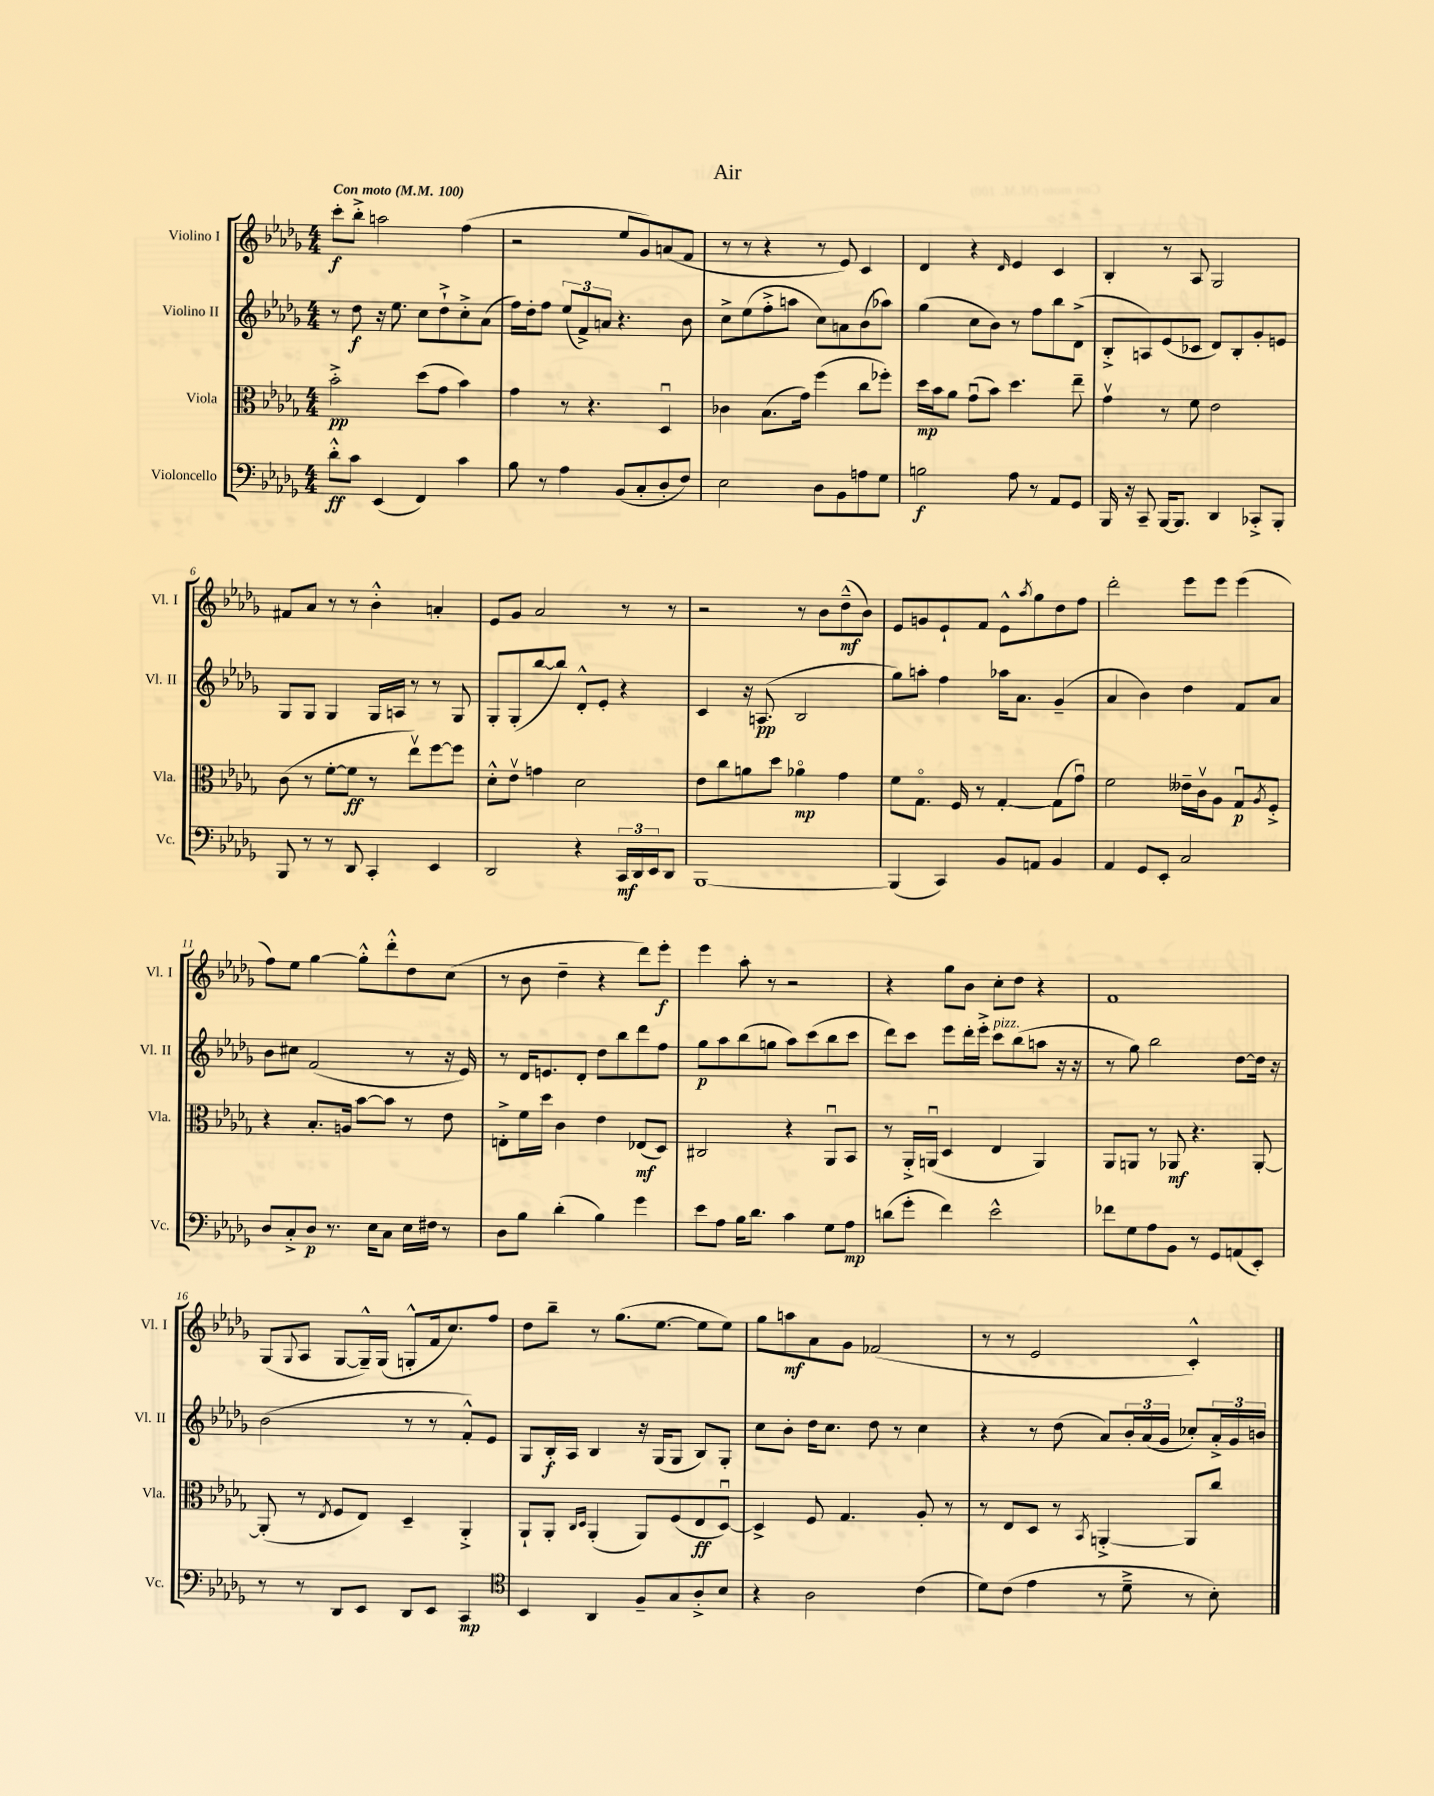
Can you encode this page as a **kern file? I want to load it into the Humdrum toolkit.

**kern	**dynam	**kern	**dynam	**kern	**dynam	**kern	**dynam
*part4	*part4	*part3	*part3	*part2	*part2	*part1	*part1
*staff4	*staff4	*staff3	*staff3	*staff2	*staff2	*staff1	*staff1
*I"Violoncello	*	*I"Viola	*	*I"Violino II	*	*I"Violino I	*
*I'Vc.	*	*I'Vla.	*	*I'Vl. II	*	*I'Vl. I	*
*clefF4	*	*clefC3	*	*clefG2	*	*clefG2	*
*k[b-e-a-d-g-]	*	*k[b-e-a-d-g-]	*	*k[b-e-a-d-g-]	*	*k[b-e-a-d-g-]	*
*M4/4	*	*M4/4	*	*M4/4	*	*M4/4	*
*MM100	*	*MM100	*	*MM100	*	*MM100	*
=1	=1	=1	=1	=1	=1	=1	=1
!	!	!	!	!	!	!LO:TX:a:B:t=Con moto	!
8d-'^^\L	ff	2b-'^\	pp	8r	.	8ccc'\L	f
8c\J	.	.	.	8dd-\	f	8bb-'^\J	.
(4EE-/	.	.	.	16r	.	2aan\	.
.	.	.	.	8.ee-\	.	.	.
4FF/)	.	(8dd-\L	.	8cc\L	.	.	.
.	.	8g-\J	.	8dd-`^\	.	.	.
4c\	.	4b-\)	.	8cc'^\	.	(4ff\	.
.	.	.	.	(8a-\J	.	.	.
=2	=2	=2	=2	=2	=2	=2	=2
8B-\	.	4g-\	.	16ff\LL)	.	2r	.
.	.	.	.	16dd-'\J	.	.	.
8r	.	.	.	8ff\J	.	.	.
4A-\	.	8r	.	(12ee-/L	.	.	.
.	.	.	.	12f^/)	.	.	.
.	.	4.r	.	.	.	.	.
.	.	.	.	12an/J	.	.	.
(8BB-/L	.	.	.	4.r	.	8ee-/L	.
8C'/	.	.	.	.	.	8g-/)	.
8D-'/	.	4D-u/	.	.	.	(8an/	.
8F/J)	.	.	.	8b-\	.	8f/J	.
=3	=3	=3	=3	=3	=3	=3	=3
2E-\	.	4c-X\	.	8cc^\L	.	8r	.
.	.	.	.	(8ee-\	.	8r	.
.	.	(8.B-\L	.	8ff'^\	.	4r	.
.	.	.	.	8aan\J	.	.	.
.	.	16g-\Jk)	.	.	.	.	.
8D-\L	.	(4ff\	.	8cc\L)	.	8r	.
8BB-\	.	.	.	8an\	.	8e-/)	.
8An\	.	8cc\L	.	(8b-\	.	4c/	.
8G-\J	.	8ff-X'\J)	.	8aa-X\J)	.	.	.
=4	=4	=4	=4	=4	=4	=4	=4
2Bn\	f	16dd-\LL	mp	(4gg-\	.	4d-/	.
.	.	16b-\J	.	.	.	.	.
.	.	8a-\J	.	.	.	.	.
.	.	(8g-u\L	.	8cc\L	.	4r	.
.	.	8b-\J)	.	8b-\J)	.	.	.
.	.	.	.	.	.	16qqd-/	.
8A-\	.	4.dd-\	.	8r	.	4e-/	.
8r	.	.	.	8ff\L	.	.	.
8AA-/L	.	.	.	8bb-\	.	4c/	.
8GG-/J	.	8ee-~\	.	(8d-^\J	.	.	.
=5	=5	=5	=5	=5	=5	=5	=5
16BBB-/	.	4g-v\	.	8B-'^/L	.	4B-'/	.
16r	.	.	.	.	.	.	.
8CC~/	.	.	.	8An/)	.	.	.
[16BBB-/KL	.	8r	.	(8e-/	.	8r	.
8.BBB-/J]	.	.	.	.	.	.	.
.	.	8f\	.	8c-X/J	.	8A-/	.
4DD-/	.	2e-\	.	8d-/L)	.	2G-/	.
.	.	.	.	8B-'/	.	.	.
8CC-X'^/L	.	.	.	8g-'/	.	.	.
8BBB-'/J	.	.	.	8en/J	.	.	.
!!LO:LB:g=z
=6	=6	=6	=6	=6	=6	=6	=6
8BBB-/	.	(8c\	.	8G-/L	.	8f#X/L	.
8r	.	8r	.	8G-/J	.	8a-/J	.
8r	.	[8f'\L	.	4G-/	.	8r	.
8DD-/	.	8f\J]	ff	.	.	8r	.
4CC'/	.	8r	.	16G-/LL	.	4b-'^^\	.
.	.	.	.	16An/JJ	.	.	.
.	.	8ee-v\L)	.	8r	.	.	.
4EE-/	.	[8ff\	.	8r	.	4an'/	.
.	.	8ff\J]	.	8G-/	.	.	.
=7	=7	=7	=7	=7	=7	=7	=7
2DD-/	.	8d-'^^\L	.	8G-'/L	.	8e-/L	.
.	.	8e-v\J	.	(8G-'/	.	8g-/J	.
.	.	4gn\	.	[8bb-/	.	2a-/	.
.	.	.	.	8bb-/J])	.	.	.
4r	.	2d-\	.	8d-'^^/L	.	.	.
.	.	.	.	8e-'/J	.	.	.
24CC/LL	mf	.	.	4r	.	8r	.
24DD-/	.	.	.	.	.	.	.
24EE-/J	.	.	.	.	.	.	.
8DD-/J	.	.	.	.	.	8r	.
=8	=8	=8	=8	=8	=8	=8	=8
[1BBB-	.	8e-\L	.	4c/	.	2r	.
.	.	8cc\	.	.	.	.	.
.	.	8an\	.	16r	.	.	.
.	.	.	.	(8.An/	pp	.	.
.	.	8dd-\J	.	.	.	.	.
.	.	4a-X\	mp	2B-/	.	8r	.
.	.	.	.	.	.	8b-\L	.
.	.	4g-\	.	.	.	(8dd-~^^\	mf
.	.	.	.	.	.	8b-\J)	.
=9	=9	=9	=9	=9	=9	=9	=9
(4BBB-/]	.	8f\L	.	8gg-\L)	.	8e-/L	.
.	.	8.G-\J	.	8aan'\J	.	8gn/	.
4CC/)	.	.	.	4ff\	.	8e-`/	.
.	.	16F/	.	.	.	.	.
.	.	8r	.	.	.	8f/J	.
8BB-/L	.	[4G-'/	.	16aa-X\KL	.	8e-^^\L	.
.	.	.	.	8.a-\J	.	.	.
.	.	.	.	.	.	8qaa-/	.
8AAn/J	.	.	.	.	.	8gg-\	.
4BB-/	.	(8G-\L]	.	(4g-~/	.	8dd-\	.
.	.	8g-u\J)	.	.	.	8ff\J	.
=10	=10	=10	=10	=10	=10	=10	=10
4AA-/	.	2f\	.	4a-/	.	2ddd-'\	.
8GG-/L	.	.	.	4b-\)	.	.	.
8EE-'/J	.	.	.	.	.	.	.
2C/	.	16e--X~\LL	.	4dd-\	.	8eee-\L	.
.	.	16cv\J	.	.	.	.	.
.	.	8A-\J	.	.	.	8eee-\J	.
.	.	8G-u/L	p	8f/L	.	(4eee-\	.
.	.	8qA-/	.	.	.	.	.
.	.	8F'^/J	.	8a-/J	.	.	.
!!LO:LB:g=z
=11	=11	=11	=11	=11	=11	=11	=11
8D-/L	.	4r	.	8b-\L	.	8ff\L)	.
8C'^/	.	.	.	8cc#X\J	.	8ee-\J	.
8D-/J	p	8.B-'/L	.	(2f/	.	[4gg-\	.
8.r	.	.	.	.	.	.	.
.	.	16An/Jk	.	.	.	.	.
.	.	[8b-\L	.	.	.	8gg-'^^\L]	.
16E-\KL	.	.	.	.	.	.	.
8C\J	.	8b-\J]	.	.	.	8ddd-'^^\	.
16E-\LL	.	8r	.	8r	.	8dd-\	.
16F#X\JJ	.	.	.	.	.	.	.
8r	.	8e-\	.	16r	.	(8cc\J	.
.	.	.	.	16e-/)	.	.	.
=12	=12	=12	=12	=12	=12	=12	=12
8D-\L	.	8En'^\L	.	8r	.	8r	.
8B-\J	.	16f\L	.	16d-/KL	.	8b-\	.
.	.	16dd-\JJ	.	8.en/	.	.	.
(4d-'\	.	4c\	.	.	.	4dd-~\	.
.	.	.	.	8d-'/J	.	.	.
4B-\)	.	4e-\	.	8dd-\L	.	4r	.
.	.	.	.	8bb-\	.	.	.
4g-\	.	(8E-X/L	mf	8ddd-\	.	8ddd-\L)	.
.	.	8D-/J)	.	8ff\J	.	8eee-'\J	f
=13	=13	=13	=13	=13	=13	=13	=13
8e-\L	.	2C#X/	.	8gg-\L	p	4eee-\	.
8A-\J	.	.	.	8aa-\	.	.	.
16B-\KL	.	.	.	(8bb-\	.	8aa-'\	.
8.d-\J	.	.	.	.	.	.	.
.	.	.	.	8ggn\J	.	8r	.
4c\	.	4r	.	8aa-\L)	.	2r	.
.	.	.	.	(8ccc\	.	.	.
8G-\L	.	8AA-u/L	.	8bb-\	.	.	.
8A-\J	mp	8BB-/J	.	8ccc\J	.	.	.
=14	=14	=14	=14	=14	=14	=14	=14
(8dn\L	.	8r	.	8ddd-\L)	.	4r	.
8g-'\J	.	16AA-'^/LL	.	8ccc\J	.	.	.
.	.	(16AAnu/JJ	.	.	.	.	.
4f\)	.	4D-/	.	8eee-\L	.	8gg-\L	.
.	.	.	.	16ddd-'\L	.	8b-\J	.
.	.	.	.	16eee-'^\JJ	.	.	.
!	!	!	!	!LO:TX:a:i:t=pizz.	!	!	!
2e-^^\	.	4E-/	.	8ccc\L	.	8cc'\L	.
.	.	.	.	(8bb-\	.	8dd-\J	.
.	.	4AA/)	.	8aan\J	.	4r	.
.	.	.	.	16r	.	.	.
.	.	.	.	16r	.	.	.
=15	=15	=15	=15	=15	=15	=15	=15
8f-X\L	.	8AA-/L	.	8r	.	1f	.
8G-\	.	8AAn/J	.	8gg-\)	.	.	.
8A-\	.	8r	.	2bb-\	.	.	.
8BB-\J	.	8AA-X/	mf	.	.	.	.
8r	.	4.r	.	.	.	.	.
8GG-/L	.	.	.	.	.	.	.
(8AAn/	.	.	.	[8dd-\L	.	.	.
8EE-'/J)	.	[8AA-'/	.	16dd-\Jk]	.	.	.
.	.	.	.	16r	.	.	.
!!LO:LB:g=z
=16	=16	=16	=16	=16	=16	=16	=16
8r	.	(8AA-'/]	.	(2b-\	.	(8G-/L	.
.	.	.	.	.	.	8qqG-/	.
8r	.	8r	.	.	.	8A-/J	.
.	.	8qE-/	.	.	.	.	.
8DD-/L	.	8F/L	.	.	.	[8G-/L	.
8EE-/J	.	8E-/J)	.	.	.	16G-~^^/L])	.
.	.	.	.	.	.	(16G-/JJ	.
8DD-/L	.	4D-~/	.	8r	.	8Gn'^^/L	.
8EE-/J	.	.	.	8r	.	16f/k	.
.	.	.	.	.	.	8.cc/)	.
4CC/	mp	4AA-'^/	.	8f'^^/L)	.	.	.
.	.	.	.	8e-/J	.	8ff/J	.
=17	=17	=17	=17	=17	=17	=17	=17
*clefC4	*	*	*	*	*	*	*
4BB-/	.	8AA-`/L	.	8G-/L	.	8dd-\L	.
.	.	8AA-'/J	.	16B-'/L	f	8bb-~\J	.
.	.	.	.	16A-/JJ	.	.	.
.	.	16qqC/LL	.	.	.	.	.
.	.	16qqD-/JJ	.	.	.	.	.
4AA-/	.	(4AA-'/	.	4B-/	.	8r	.
.	.	.	.	.	.	(8.gg-\L	.
8F~/L	.	8AA-/L)	.	16r	.	.	.
.	.	.	.	(16G-/KL	.	[8.ee-\J	.
8G-/	.	(8F/	.	8G-/J	.	.	.
8A-'^/	.	8E-/	ff	8B-/L)	.	8ee-\L]	.
8B-/J	.	[8D-u/J)	.	8G-'/J	.	8ee-\J)	.
=18	=18	=18	=18	=18	=18	=18	=18
4r	.	4D-^/]	.	8cc\L	.	8gg-\L	.
.	.	.	.	8b-'\J	.	8aan\	mf
2A-\	.	8F/	.	16dd-\KL	.	8a-\	.
.	.	.	.	8.cc\J	.	.	.
.	.	4.G-/	.	.	.	8g-\J	.
.	.	.	.	8dd-\	.	(2f-X/	.
.	.	.	.	8r	.	.	.
(4c\	.	8A-'/	.	4cc\	.	.	.
.	.	8r	.	.	.	.	.
=19	=19	=19	=19	=19	=19	=19	=19
8d-\L)	.	8r	.	4r	.	8r	.
(8c\J	.	8E-/L	.	.	.	8r	.
4e-\	.	8D-/J	.	8r	.	2e-/	.
.	.	8r	.	(8dd-\	.	.	.
.	.	8qBB-/	.	.	.	.	.
8r	.	[4AAn'^/	.	8a-/L)	.	.	.
8d-~^\	.	.	.	24b-'/L	.	.	.
.	.	.	.	(24a-/	.	.	.
.	.	.	.	24g-/JJ	.	.	.
8r	.	8AA/L]	.	8cc-X'/L)	.	4c'^^/)	.
8B-'\)	.	8cc/J	.	24a-'^/L	.	.	.
.	.	.	.	24g-/	.	.	.
.	.	.	.	24bn/JJ	.	.	.
==	==	==	==	==	==	==	==
*-	*-	*-	*-	*-	*-	*-	*-
